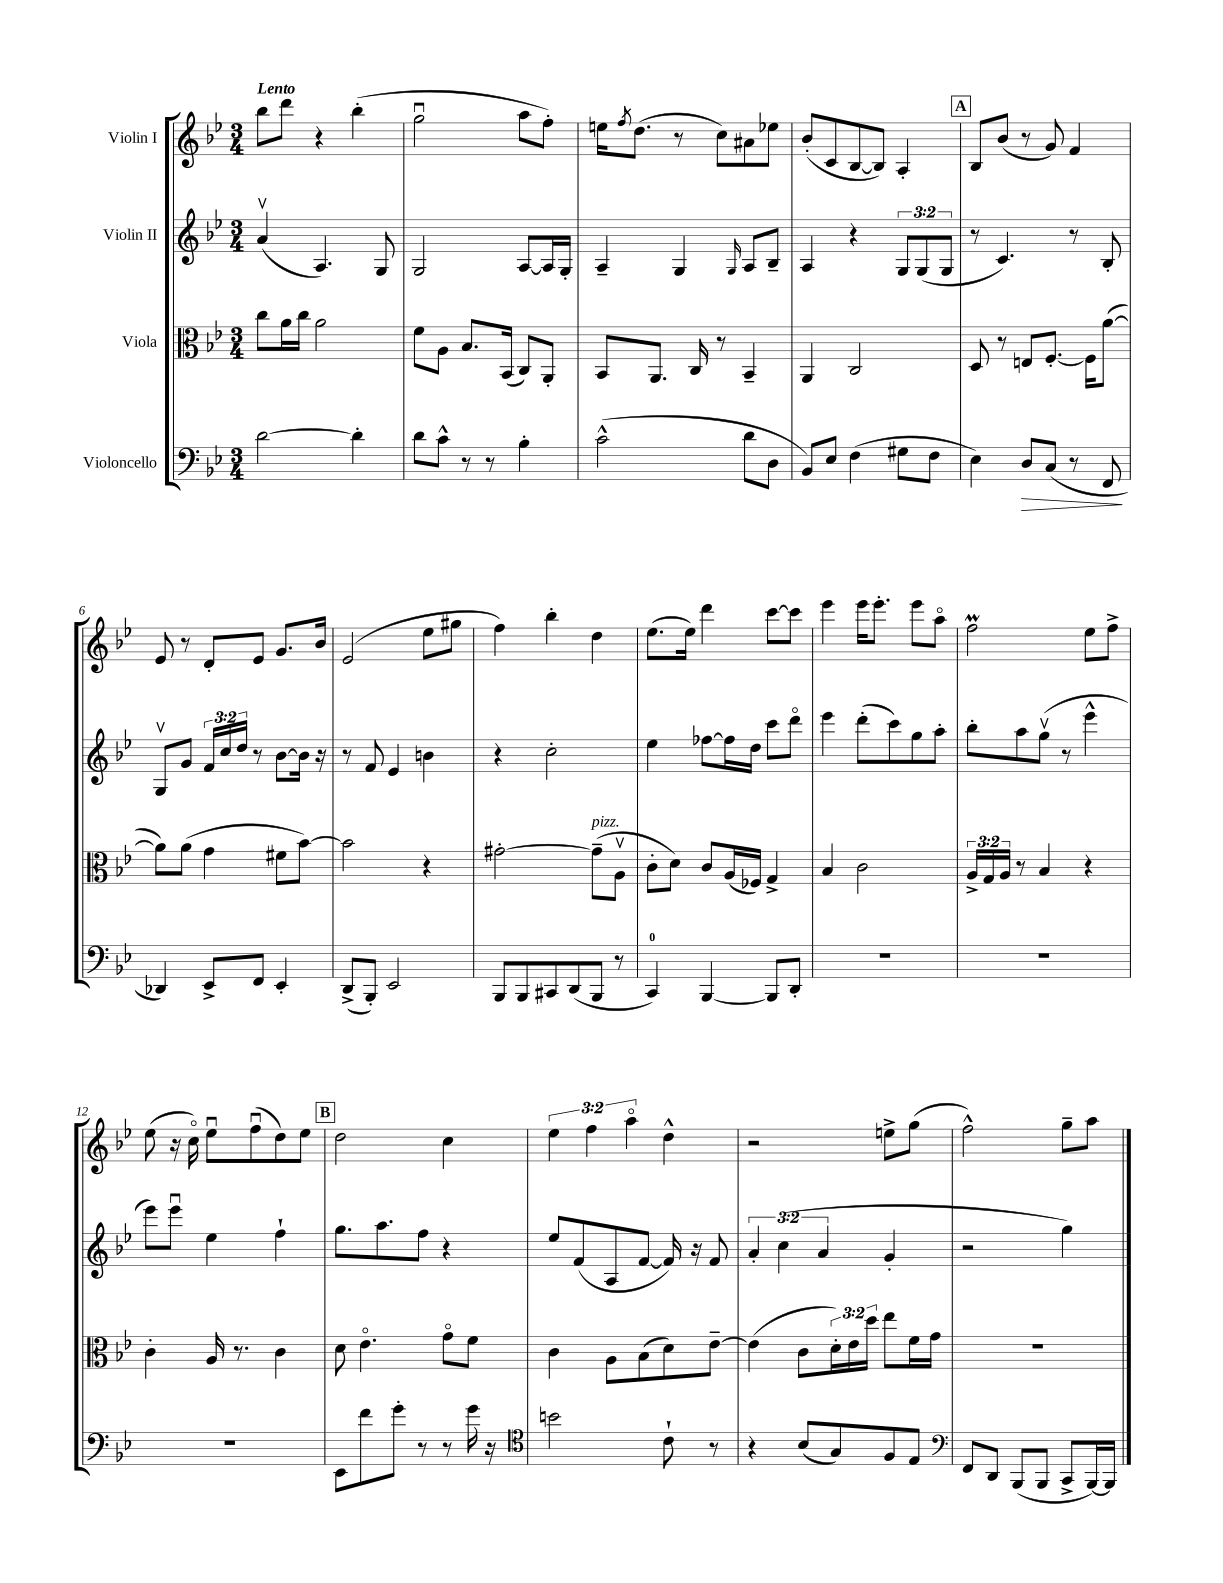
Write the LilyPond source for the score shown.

<<
\new StaffGroup <<
\new Staff = "s0" \with { instrumentName = "Violin I" } {
    \clef treble \key bes \major \numericTimeSignature \time 3/4 \override Staff.TupletNumber.text = #tuplet-number::calc-fraction-text \tempo "Lento"
    bes''8 d'''8 r4 bes''4-.( |
    g''2\downbow a''8 f''8-.) |
    e''16 \acciaccatura { f''8 } d''8.( r8 c''8) ais'8 ees''8 |
    bes'8-.( c'8 bes8~ bes8) a4-. |
    \mark \markup { \box "A" } bes8 bes'8( r8 g'8) f'4 |
    ees'8 r8 d'8-. ees'8 g'8. bes'16 |
    ees'2( ees''8 gis''8 |
    f''4) bes''4-. d''4 |
    ees''8.( ees''16) d'''4 c'''8~ c'''8 |
    ees'''4 ees'''16 ees'''8.-. ees'''8 a''8\flageolet |
    f''2\prall ees''8 f''8-> |
    ees''8( r16 c''16\flageolet) ees''8\downbow f''8\downbow( d''8) ees''8 |
    \mark \markup { \box "B" } d''2 c''4 |
    \tuplet 3/2 { ees''4 f''4 a''4\flageolet } d''4-^ |
    r2 e''8-> g''8( |
    f''2-^) g''8-- a''8 \bar "|." |
}
\new Staff = "s1" \with { instrumentName = "Violin II" } {
    \clef treble \key bes \major \numericTimeSignature \time 3/4 \override Staff.TupletNumber.text = #tuplet-number::calc-fraction-text
    a'4\upbow( a4.) g8 |
    g2 a8~ a16 g16-. |
    a4-- g4 \grace { g16 } a8 bes8-- |
    a4 r4 \tuplet 3/2 { g8 g8( g8 } |
    \mark \markup { \box "A" } r8 c'4.) r8 bes8-. |
    g8\upbow g'8 \tuplet 3/2 { f'16 c''16 d''16 } r8 bes'8~ bes'16 r16 |
    r8 f'8 ees'4 b'4 |
    r4 c''2-. |
    ees''4 fes''8~ fes''16 d''16 c'''8 d'''8\flageolet |
    ees'''4 d'''8-.( c'''8) g''8 a''8-. |
    bes''8-. a''8 g''8\upbow( r8 ees'''4-^ |
    ees'''8) ees'''8\downbow ees''4 f''4-! |
    \mark \markup { \box "B" } g''8. a''8. f''8 r4 |
    ees''8 f'8( a8 f'8~ f'16) r16 f'8 |
    \tuplet 3/2 { a'4-. c''4( a'4 } g'4-. |
    r2 g''4) \bar "|." |
}
\new Staff = "s2" \with { instrumentName = "Viola" } {
    \clef alto \key bes \major \numericTimeSignature \time 3/4 \override Staff.TupletNumber.text = #tuplet-number::calc-fraction-text
    c''8 a'16 c''16 a'2 |
    f'8 a8 bes8. bes,16( c8) a,8-. |
    bes,8 a,8. c16 r8 bes,4-- |
    a,4 c2 |
    \mark \markup { \box "A" } d8 r8 e8 f8.~-. f16 a'8~( |
    a'8) a'8( g'4 fis'8 bes'8~) |
    bes'2 r4 |
    gis'2~-. gis'8--^\markup { \italic "pizz." }( a8\upbow |
    c'8-. d'8) c'8 a16( fes16) g4-> |
    bes4 c'2 |
    \tuplet 3/2 { a16-> g16 a16 } r8 bes4 r4 |
    c'4-. a16 r8. c'4 |
    \mark \markup { \box "B" } d'8 ees'4.\flageolet g'8\flageolet f'8 |
    c'4 a8 bes8( d'8) ees'8~-- |
    ees'4( c'8 \tuplet 3/2 { d'16-.) ees'16 d''16 } ees''8 f'16 g'16 |
    R2. \bar "|." |
}
\new Staff = "s3" \with { instrumentName = "Violoncello" } {
    \clef bass \key bes \major \numericTimeSignature \time 3/4
    d'2~ d'4-. |
    d'8 c'8-^ r8 r8 bes4-. |
    c'2-^( d'8 d8 |
    bes,8) ees8 f4( gis8 f8 |
    \mark \markup { \box "A" } ees4) d8\> c8( r8 f,8\! |
    des,4) ees,8-> f,8 ees,4-. |
    d,8->( bes,,8-.) ees,2 |
    bes,,8 bes,,8 cis,8 d,8( bes,,8 r8 |
    c,4-0) bes,,4~ bes,,8 d,8-. |
    R2. |
    R2. |
    R2. |
    \mark \markup { \box "B" } ees,8 f'8 g'8-. r8 r8 g'16 r16 |
    \clef tenor b'2 c'8-! r8 |
    r4 bes8( g8) f8 ees8 |
    \clef bass f,8 d,8 bes,,8( bes,,8 c,8-> bes,,16~) bes,,16 \bar "|." |
}
>>
>>
